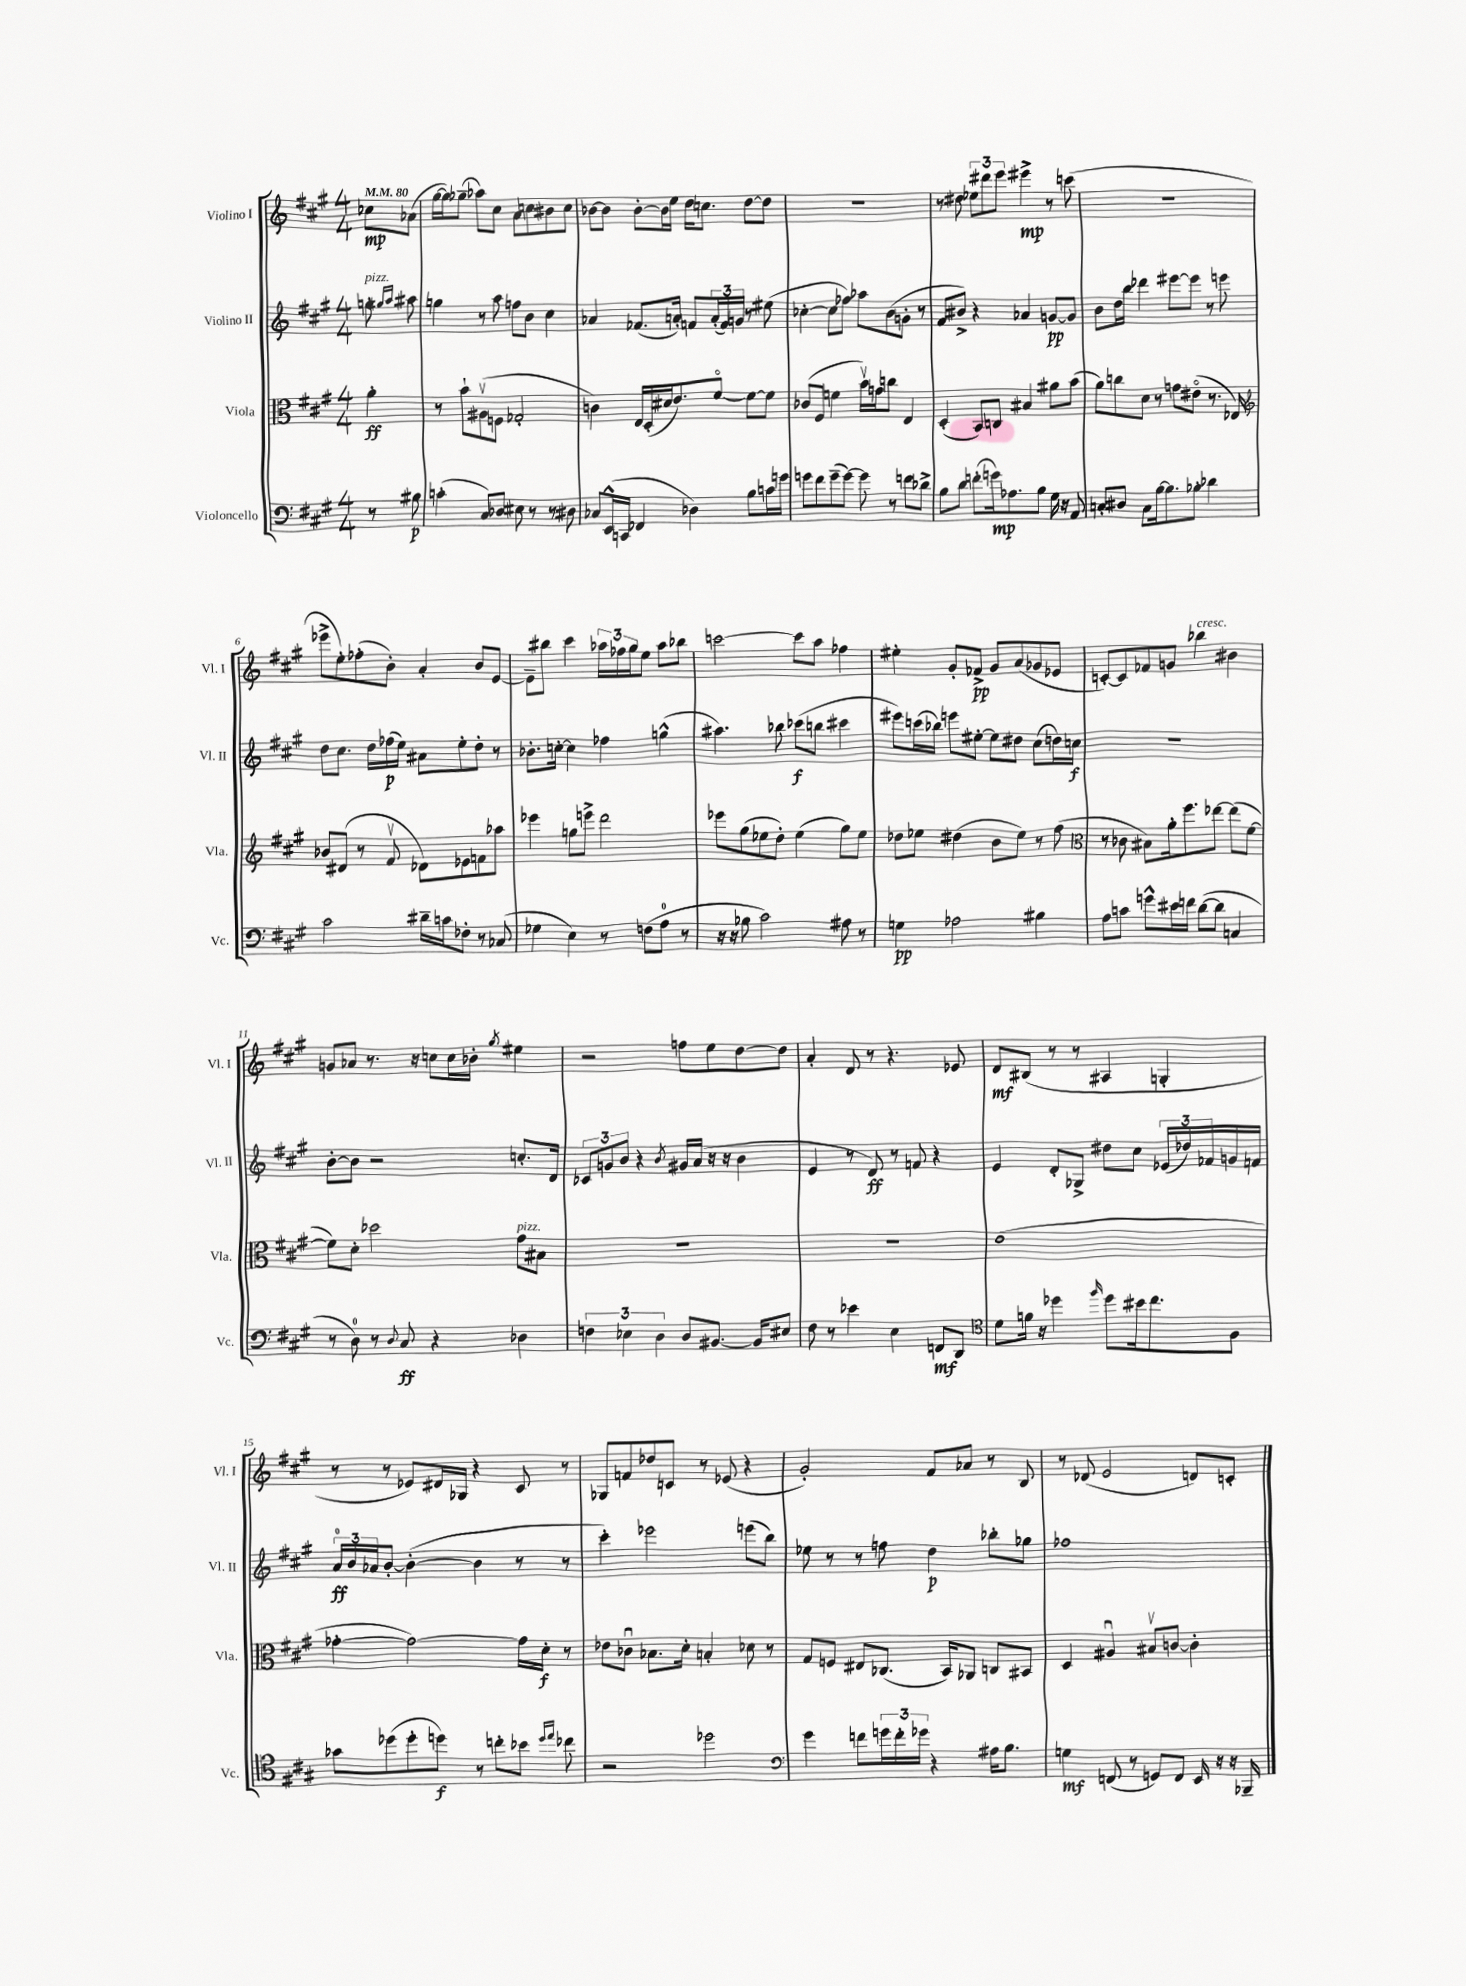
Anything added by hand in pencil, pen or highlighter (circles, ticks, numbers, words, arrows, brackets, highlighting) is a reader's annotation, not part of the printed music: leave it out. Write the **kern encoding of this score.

**kern	**kern	**kern	**kern
*staff4	*staff3	*staff2	*staff1
*clefF4	*clefC3	*clefG2	*clefG2
*k[f#c#g#]	*k[f#c#g#]	*k[f#c#g#]	*k[f#c#g#]
*M4/4	*M4/4	*M4/4	*M4/4
*MM80	*MM80	*MM80	*MM80
8r	4a'	8gg'	8cc-
.	.	16qqgg#	.
.	.	16qqaa	.
8B#	.	8aa#	(8a-
=	=	=	=
(4c'	8r	4gg	[16gg#
.	.	.	16gg#])
.	8b`	.	(8gg-~
8C#)	(8A#v	8r	8aa-)
8D-	8F	8aa	8cc#
8E#	2G-'	8ff	8a
8r	.	8b	8cc
8r	.	4cc#	8b#
8D#	.	.	8cc
=	=	=	=
8C-	4c)	4a-	[8b-
(16EE^^	.	.	8b-]
16CC	.	.	.
4FF-	16E	(8.f-	[8b-'
.	(16D'	.	.
.	16d#	.	16b-]
.	8.e)	16a')	16ee
4D-)	.	8f	16dd
.	.	.	8.cc
.	[8f#o	(24a'	.
.	.	24f)	.
.	.	24g	.
8B	8f#_	8r	[8dd
16c	8f#]	(8ee#	8dd]
16g	.	.	.
=	=	=	=
8g	(8c-	[4cc-'	1r
8f#	8F#	.	.
(8g~	4f	8cc-]	.
[8g)	.	8ff-)	.
8g]	16bv)	8aa-	.
.	16g	.	.
8r	8cc	(8b	.
8f	4E	8g'	.
8d-^	.	8r	.
=	=	=	=
8B	(4D'	8f#	8r
8d	.	8b#^)	8dd#
(8f'	8BB)	4r	12ee-
.	.	.	12ddd#
16g)	8C	.	.
.	.	.	12eee
8.A-	.	.	.
.	4B#	4a-	4eee#^
8B	.	.	.
16G#	8a#	[8g	8r
16r	.	.	.
8AA	(8b	8g]	(8ccc
=	=	=	=
8C'	8a)	8b	1r
8D#	8cc	16dd	.
.	.	16bb	.
8C	8d	4ddd-	.
[16B	8r	.	.
8.B]	.	.	.
.	8g	[8eee#	.
8B-'	(8e#o	8eee#]	.
4d-	8.r	8r	.
.	.	8eee	.
.	16E-)	.	.
=	=	=	=
*	*clefG2	*	*
2c#	8b-	8dd	8eee-^
.	(8d#	8.cc#	8ee')
.	8r	.	(8ff-'
.	.	16dd	.
.	8f#v	(16ff-	8b')
.	.	16ee)	.
16d#~	8d-)	8a#	4a'
16c	.	.	.
8F-'	8e-	8ee'	.
8r	8f	8dd'	8b
(8C-	8aa-	8r	[8e
=	=	=	=
4G-	4eee-	8.b-'	8e~]
.	.	.	8bb#
.	.	[16cc'	.
4E)	8gg	4cc]	4ccc#
.	8eee^	.	.
8r	2ddd	4ff-	24aa-
.	.	.	24ff-
.	.	.	24gg#
(8F	.	.	8ee
8A	.	(4gg^^	8aa-
8r	.	.	8bb-
=	=	=	=
16r	8eee-	4.aa#)	[2ccc
16r	.	.	.
8B-	(8gg#	.	.
2c#)	8ee-	.	.
.	8dd')	8bb-	.
.	(4ee-	(8ccc-	8ccc]
.	.	8bb	8aa
8A#	8gg#)	4ccc#	4ff-
8r	8ee-	.	.
=	=	=	=
4G	8dd-	8eee#)	4ee#'
.	8ee-	(16ccc	.
.	.	16bb-)	.
2A-	(4dd#	8eee	8g#'
.	.	[8ee#'	8f-^
.	8b	8ee#]	8g#
.	8ee-)	8dd#	(8a
4B#	8r	(8cc#	8g-
.	(8ff#	16dd)	8e-
.	.	16cc	.
=	=	=	=
*	*clefC3	*	*
8A	8r	1r	[8c')
8c	8c-	.	8c]
8g^^	8B#)	.	8f-
16e#	16a'	.	8g
16f	8.ff#	.	.
([8d	.	.	4bb-
8d]	[8ee-	.	.
4C	(8ee-]	.	4b#
.	[8f#	.	.
=	=	=	=
8r	8f#])	[8b'	8g
8D)	8d'	8b]	8a-
8r	2dd-	2r	8.r
8qqD	.	.	.
8C#	.	.	.
.	.	.	16r
4r	.	.	8cc
.	.	.	16cc
.	.	.	16b-'
.	.	.	8qgg#
4D-	8g#	8.cc'	4ee#
.	8B#	.	.
.	.	16d	.
=	=	=	=
6F	1r	12c-	2r
.	.	12g	.
6E-	.	12b	.
.	.	4r	.
6D	.	.	.
.	.	8qb	.
8D	.	16g#	8ff
.	.	(16a	.
[8.BB#	.	16r	8ee
.	.	16r	.
.	.	4b	[8dd
16BB#]	.	.	.
8E#	.	.	8dd]
=	=	=	=
8F#	1r	4e	4a'
8r	.	.	.
4e-	.	8r	8d
.	.	8d)	8r
4E	.	8r	4.r
.	.	8f	.
8FF	.	4r	.
8DD	.	.	8e-
=	=	=	=
*clefC4	*	*	*
8d	(1e	4e	8d
16f	.	.	(8B#
16r	.	.	.
4dd-	.	8d'	8r
.	.	8G-^	8r
16qqff#	.	.	.
8dd-	.	8dd#	4A#
16b#	.	8cc#	.
8.cc#	.	.	.
.	.	(24e-	4G'
.	.	24dd-)	.
.	.	24f-	.
8F#	.	16g	.
.	.	16f	.
=	=	=	=
8g-	[4g-'	24a	8r
.	.	24b	.
.	.	24a-	.
(8dd-	.	[8b'	8r
8dd-'	2g-_)	(4b'_	8e-)
8dd)	.	.	16d#
.	.	.	16G-
8r	.	4b]	4r
8cc'	.	.	.
8b-	16g-]	8r	8c#
.	16d'	.	.
16qqdd	.	.	.
16qqee	.	.	.
8cc-	8r	8r	8r
=	=	=	=
2r	8e-	4ccc#')	8G-
.	8c-u	.	8f
.	8.B-	2eee-	8dd-
.	.	.	8c
.	16d'	.	.
2dd-	4B'	.	8r
.	.	.	(8e-
.	8d-	(8eee	4r
.	8r	8bb)	.
=	=	=	=
*clefF4	*	*	*
4g#	8G#	8ee-	2g#')
.	8F	8r	.
8f	8E#	8r	.
24g	(8.C-	8ff	.
24f'	.	.	.
24g-	.	.	.
4r	.	4dd	8f#
.	16BB)	.	.
.	8AA-	.	8a-
16A#	8C	8bb-'	8r
8.B	.	.	.
.	8BB#	8gg-	8B
=	=	=	=
4G	4D	1ff-	8r
.	.	.	(8d-
(8FF	4A#u	.	2e
8r	.	.	.
8GG)	8B#v	.	.
8FF	[8c	.	.
16EE	4c']	.	8d)
16r	.	.	.
16r	.	.	8c'
16BBB-~	.	.	.
==	==	==	==
*-	*-	*-	*-
